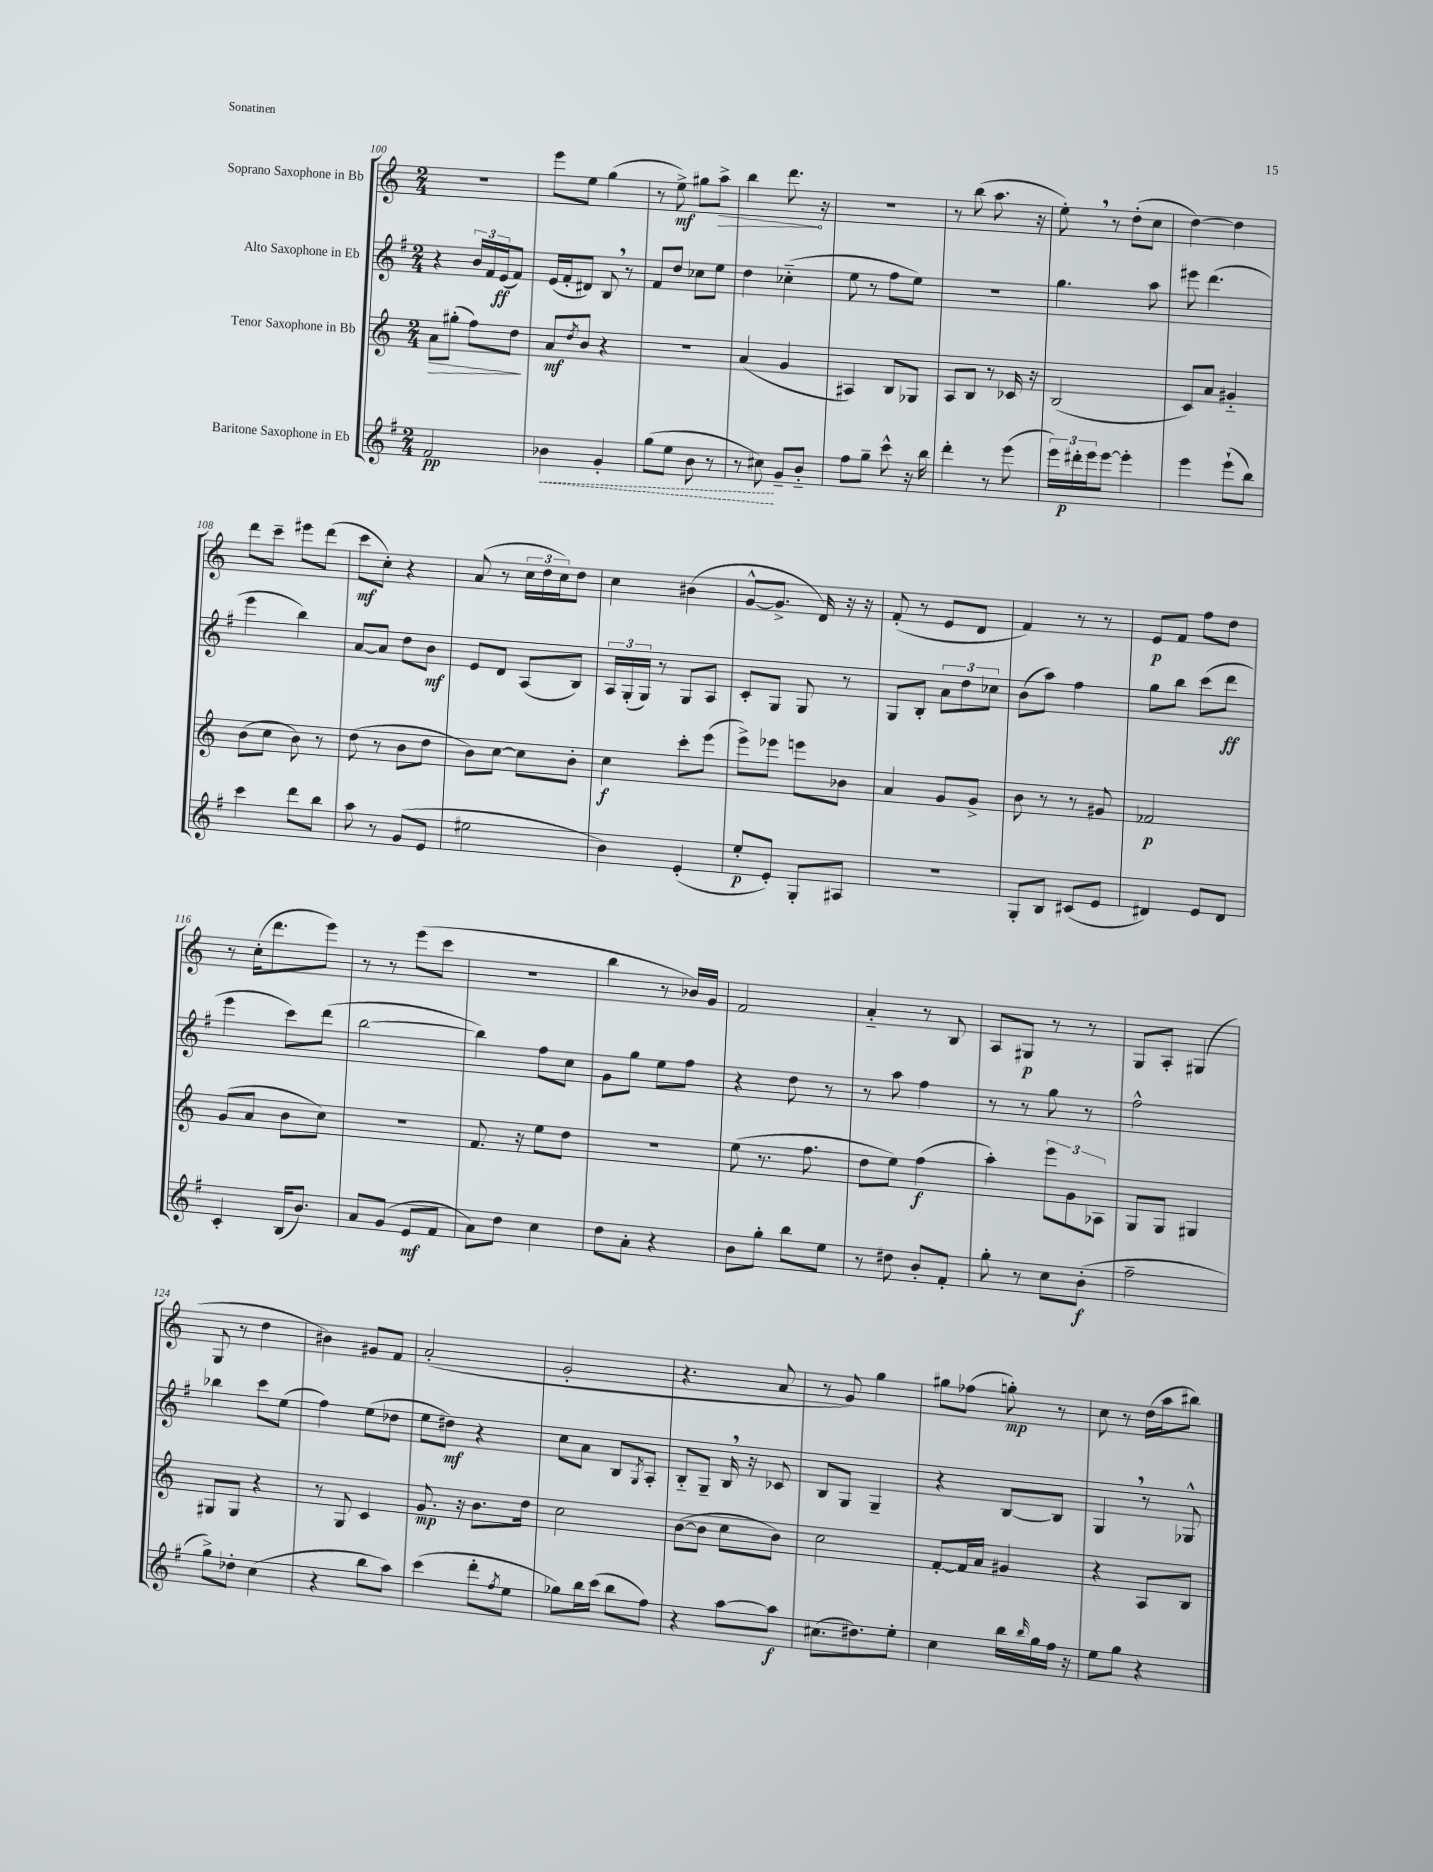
<<
\new StaffGroup <<
\new Staff = "s0" \with { instrumentName = "Soprano Saxophone in Bb" } {
    \clef treble \key c \major \numericTimeSignature \time 2/4
    r2 |
    e'''8 e''8 g''4( |
    r8 e''8->\mf) gis''8 \once \override Hairpin.circled-tip = ##t a''8->\> |
    b''4 d'''8.\! r16 |
    R2 |
    r8 b''8( a''8. r16 |
    e''8-.) \breathe r8 d''8-.( c''8 |
    d''4~) d''4 |
    d'''8 c'''8-- eis'''8 d'''8( |
    c'''8\mf c''8-.) r4 |
    a'8( r8 \tuplet 3/2 { c''16 d''16 c''16) } d''8 |
    c''4 bis'4( |
    g'8~-^ g'8.-> d'16) r16 r16 |
    f'8-.( r8 e'8 d'8 |
    f'4) r8 r8 |
    e'8\p f'8 f''8 d''8 |
    r8 c''16-.( d'''8. e'''8) |
    r8 r8 e'''8( c'''8 |
    R2 |
    b''4 r8 bes'16) g'16 |
    f'2 |
    a'4-_ r8 b8 |
    a8 gis8\p r8 r8 |
    g8 a8-. gis4( |
    g8 r8 d''4 |
    bis'4) gis'8 f'8 |
    a'2-.( |
    g'2-. |
    r4. a'8 |
    r8 g'8) g''4 |
    gis''8 fes''8( g''8-.\mp) r8 |
    c''8 r8 d''16( a''16 bis''8) \bar "|." |
}
\new Staff = "s1" \with { instrumentName = "Alto Saxophone in Eb" } {
    \clef treble \key g \major \numericTimeSignature \time 2/4
    r4 \tuplet 3/2 { b'16 fis'16 e'16\ff( } fis'8) |
    e'16( fis'16-. dis'8) b8 \breathe r8 |
    fis'8 d''8 ces''8 e''8 |
    d''4 ces''4-_( |
    e''8 r8 fis''8 e''8) |
    r2 |
    g''4. a''8 |
    eis'''8 d'''4.( |
    e'''4 b''4) |
    a'8~ a'8 d''8 b'8\mf |
    e'8 d'8 a8( b8) |
    \tuplet 3/2 { a16 g16-.( g16) } r8 g8 a8 |
    c'8-. g8 g8 r8 |
    g8 b8-. \tuplet 3/2 { a'8 d''8 ces''8 } |
    b'8( a''8) fis''4 |
    g''8 b''8 c'''8( d'''8\ff |
    e'''4 c'''8) d'''8( |
    b''2~ |
    b''4) fis''8 c''8 |
    g'8 g''8 e''8 fis''8 |
    r4 d''8 r8 |
    r8 a''8 fis''4 |
    r8 r8 g''8 r8 |
    fis''2-^ |
    bes''4 c'''8 e''8( |
    fis''4) e''8( des''8 |
    e''8 dis''8\mf) r4 |
    c''8 a'8 b8 \acciaccatura { g8 } a8-. |
    b8-_ g8-- b16 \breathe r16 ces'8 |
    b8 g8 g4-- |
    r4 b8~ b8 |
    g4 \breathe r8 ges8-^ \bar "|." |
}
\new Staff = "s2" \with { instrumentName = "Tenor Saxophone in Bb" } {
    \clef treble \key c \major \numericTimeSignature \time 2/4
    a'8\> gis''8-.( f''8) d''8\! |
    a'8\mf \acciaccatura { d''8 } b'8 r4 |
    R2 |
    a'4( g'4 |
    ais4) b8 ges8 |
    a8 b8 r8 ces'16 r16 |
    b2( |
    c'8) a'8 gis'4-_ |
    b'8( c''8 b'8) r8 |
    d''8( r8 b'8 d''8 |
    b'8) c''8~ c''8 b'8-. |
    c''4\f c'''8-. e'''8( |
    e'''8->) ees'''8 e'''8 bes'8 |
    a'4 g'8 g'8-> |
    b'8 r8 r8 gis'8 |
    fes'2\p |
    g'8( a'8 b'8 c''8) |
    r2 |
    f'8. r16 e''8 d''8 |
    r2 |
    e''8( r8. f''8. |
    d''8 e''8) f''4\f( |
    a''4-.) \tuplet 3/2 { e'''8 g'8 aes8 } |
    g8 g8 gis4 |
    gis8 gis8 r4 |
    r8 g8 c'4 |
    g'8.\mp r16 b'8. d''16 |
    c''2 |
    b'8~( b'8 c''8 b'8) |
    c''2 |
    f'8~-. f'16 a'16 gis'4 |
    r4 a8 b8 \bar "|." |
}
\new Staff = "s3" \with { instrumentName = "Baritone Saxophone in Eb" } {
    \clef treble \key g \major \numericTimeSignature \time 2/4
    fis'2\pp |
    \once \override Hairpin.style = #'dashed-line bes'4\< g'4-. |
    g''8( e''8 b'8 r8 |
    r8 cis''8\!) g'8-- b'8-_ |
    fis''8 g''8-- c'''8-^ r16 b''16 |
    d'''4-. r8 e'''8( |
    \tuplet 3/2 { e'''16) dis'''16-.\p e'''16 } e'''8~ e'''4-. |
    e'''4 e'''8-!( b''8) |
    c'''4 d'''8 b''8 |
    a''8 r8 g'8( e'8 |
    eis''2 |
    b'4) e'4-.( |
    e''8-.\p e'8-.) g8-. ais8 |
    R2 |
    g8-. b8 cis'8( e'8 |
    dis'4) e'8 dis'8 |
    c'4-. b16( b'8.) |
    a'8 g'8( e'8\mf fis'8 |
    a'8) d''8 c''4 |
    d''8 a'8-. r4 |
    b'8 g''8-. b''8 e''8 |
    r8 dis''8 b'8-. fis'8-. |
    g''8-. r8 c''8 b'8-.\f( |
    fis''2-- |
    g''8->) des''8-. c''4( |
    r4 b''8 a''8) |
    c'''4( d'''8-. \acciaccatura { fis''8 } e''8 |
    ges''8) b''16 c'''16( b''8 fis''8) |
    r4 a''8~ a''8\f |
    cis''8.( dis''8.) e''8-. |
    c''4 b''16 \grace { b''16 } g''16 fis''16 r16 |
    e''8 g''8 r4 \bar "|." |
}
>>
>>
\layout { \context { \Score currentBarNumber = #100 } }
